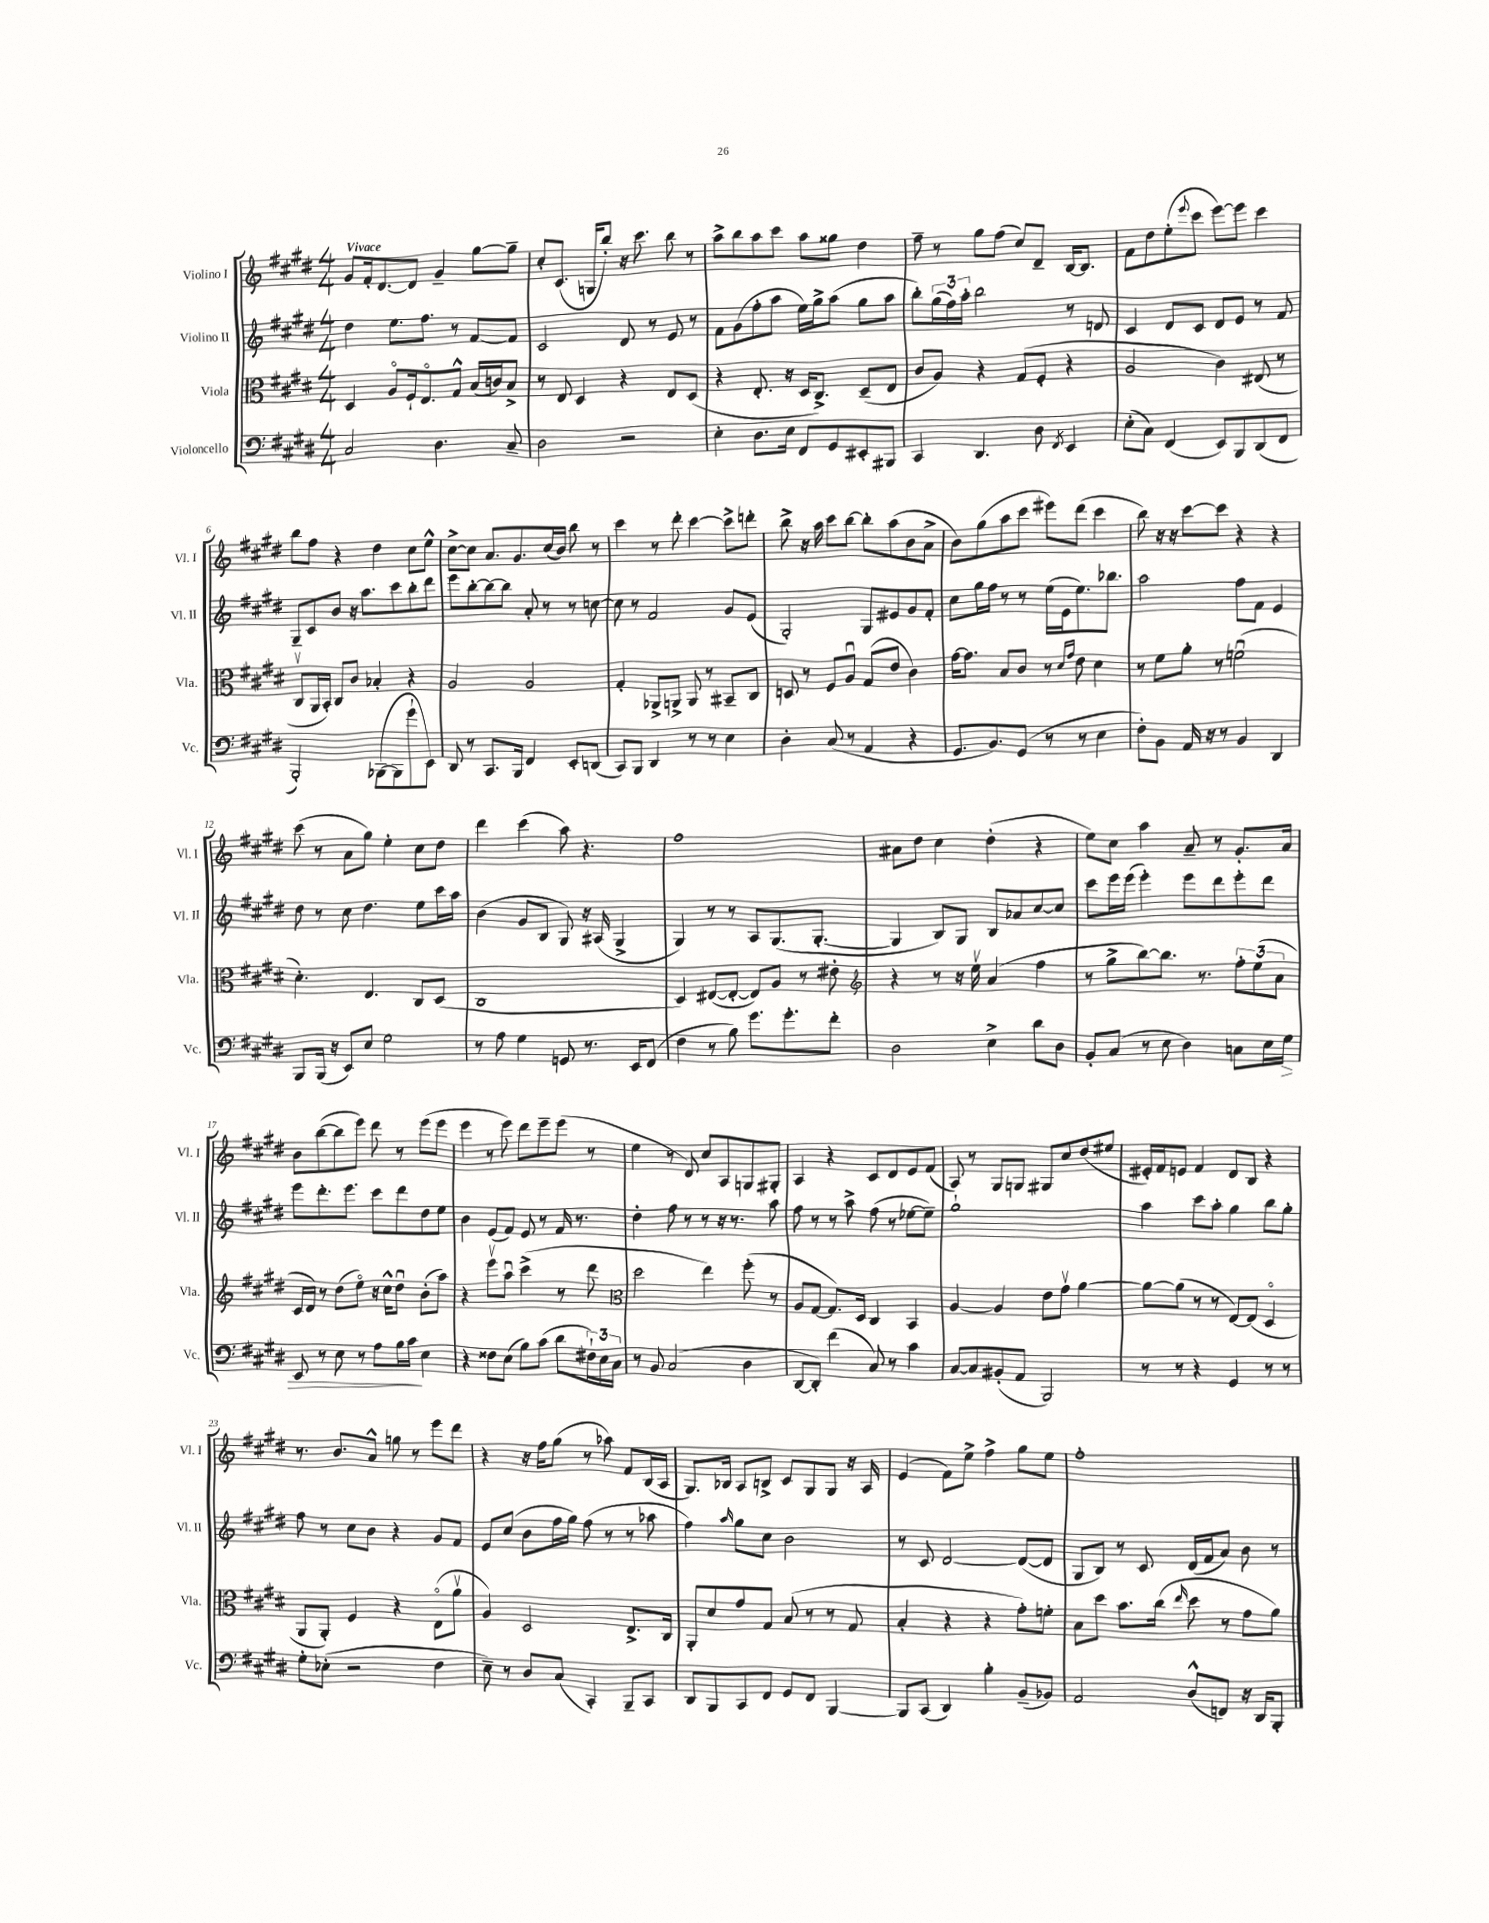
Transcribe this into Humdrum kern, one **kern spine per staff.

**kern	**kern	**kern	**kern
*staff4	*staff3	*staff2	*staff1
*clefF4	*clefC3	*clefG2	*clefG2
*k[f#c#g#d#]	*k[f#c#g#d#]	*k[f#c#g#d#]	*k[f#c#g#d#]
*M4/4	*M4/4	*M4/4	*M4/4
2C#/	4D#/	4dd#\	8g#/L
.	.	.	16f#'/k
.	.	.	[8.d#/
.	8Ao/L	8.ee\L	.
.	16F#`/k	.	8d#/]J
.	8.Eo/	8.ff#\J	.
4.D#\	.	.	4g#~/
.	8G#^^/J	8r	.
.	(16B/LL	[8f#/L	[8gg#\L
.	16c/J)	.	.
8C#~/	8B^/J	8f#/]J	8gg#~\]J
=	=	=	=
2D#\	8r	2c#/	8cc#'/L
.	8E/	.	(8.c#/J
.	4D#/	.	.
.	.	.	16G/LK
.	.	.	8bb'/J)
2r	4r	8d#/	16r
.	.	.	8.ccc#\
.	.	8r	.
.	8E/L	8e/	8bb\
.	(8D#/J	8r	8r
=	=	=	=
4E'\	4r	8f#\L	8aa^\L
.	.	(8g#\	8bb\
8.D#\L	8.E'/	8ff#'\	8aa\
.	.	8aa\J	8ccc#\J
16E\Jk	16r	.	.
8FF#/L	16D#/LK	16ee\LL)	8aa\L
.	8.C#^/J)	16gg#^\J	.
8GG#/	.	(8aa\J	8gg##\J
8EE#'/	(8D#~/L	8gg#\L	4dd#\
8BBB#/J	8E/J	8aa\J	.
=	=	=	=
4CC#/	8c#/L	8bb'\L)	8ff#~\
.	8A/J)	(24gg#\L	8r
.	.	24ff#\)	.
.	.	24aa'\JJ	.
4.DD#/	4r	2bb\	8gg#\L
.	.	.	(8ff#\J
.	(8G#/L	.	8cc#/L)
8D#\	8F#'/J	.	8d#~/J
8qFF#/	.	.	.
4EE/	4r	8r	[16B/LK
.	.	.	8.B/]J
.	.	8d/	.
=	=	=	=
(8E'\L	2A/	4c#/	8f#\L
8C#\J)	.	.	8dd#\
(4FF#/	.	8d#/L	(8ee'\
.	.	.	8qqeee/
.	.	8c#/J	8ccc#\J
8EE/L)	4c#\)	8d#/L	[8eee\L)
8BBB/	.	8e/J	8eee\]J
(8DD#/	(8E#/	8r	4ccc#\
8FF#/J	8r	8f#/	.
=	=	=	=
2BBB'/)	8C#v/L	8G#~/L	8bb\L
.	16AA/L	8c#/	8ff#\J
.	16BB'/JJ)	.	.
.	8C#/L	8b/J	4r
.	8c#/J	16r	.
.	.	8.aa\L	.
([8BBB-\L	4B-'/	.	4dd#\
8BBB-\]	.	8ccc#\	.
8g#`\	4r	8bb'\	8cc#\L
8EE\J)	.	8ddd#\J	8ee^^\J
=	=	=	=
8DD#/	2A/	8eee\L	[8cc#^\L
8r	.	[8bb'\	8cc#\]J
8.CC#/L	.	8bb\_	8.a/L
.	.	8bb\]J	.
16BBB/Jk	.	.	8.g#/
4FF#/	2A/	8a'/	.
.	.	8r	(16cc#/L
.	.	.	16b/JJ)
8EE'/L	.	8r	8bb\
(8DD/J	.	[8cc\	8r
=	=	=	=
8CC#/L)	4G#'/	8cc\]	4ccc#\
8BBB/J	.	8r	.
4DD#/	8AA-^/L	2f#/	8r
.	8AA^/J	.	8ddd#'\
8r	8AA/	.	[4ccc#\
8r	8r	.	.
4E\	8BB#~/L	8g#/L	8ccc#^\]L
.	8C#/J	(8e/J	8ddd'\J
=	=	=	=
4D#'\	8D/	2G#'/)	8bb^\
.	8r	.	16r
.	.	.	16aa\
(8C#/	8F#/L	.	8ccc#\L
8r	8Au/J	.	[8bb\J
4AA/	(8G#/L	8G#/L	8bb'\]L
.	8e/J	8e#/	(8aa\
4r	4c#\)	8g#/	8b\
.	.	8f#'/J	8a^\J
=	=	=	=
8.GG#/L	[16g#\LK	8cc#\L	8b\L)
.	8.g#\]J	.	.
.	.	16gg#\L	(8gg#\
8.BB/)	.	16ff#\JJ	.
.	8B/L	8r	8aa\
(8GG#/J	8c#/J	8r	8ccc#\J
8r	8r	(16ee\LL	8eee#\L)
.	.	16e\J	.
.	16qqd#/LL	.	.
.	16qqg#/JJ	.	.
8r	8e\	8.ee\)	(8ddd#\J
4E\	4d#\	.	4ccc#\
.	.	8.bb-\J	.
=	=	=	=
8F#'\L)	8r	2aa\	8bb\)
8BB\J	8f#\L	.	16r
.	.	.	16r
16AA/	8a'\J	.	[8ccc#\L
16r	.	.	.
8r	8r	.	8ccc#\]J
4BB/	(2fu\	8ff#\L	4r
.	.	8f#\J	.
4DD#/	.	4e/	4r
=	=	=	=
8BBB/L	4.d#'\)	8dd#\	(8ccc#\
(16BBB/Jk	.	8r	8r
16r	.	.	.
8EE/L)	.	8cc#\	8a\L
8E/J	4.E/	4.dd#\	8gg#\J)
2G#\	.	.	4ee'\
.	8C#/L	8ee\L	8cc#\L
.	(8D#/J	16ccc#\L	8dd#\J
.	.	16aa\JJ	.
=	=	=	=
8r	1C#	(4b\	4ddd#\
8A\	.	.	.
4G#\	.	8g#/L	(4ccc#\
.	.	8B/J	.
8GG/	.	8G#/)	8aa\)
8.r	.	16r	4.r
.	.	(16A#/	.
.	.	4G#^/	.
16EE/LK	.	.	.
(8FF#/J	.	.	.
=	=	=	=
4F#\	4D#/)	4G#/)	1ff#
8r	([8E#/L	8r	.
8B\)	8E#'/_J	8r	.
8.g#\L	8E#/]L)	8A/L	.
.	8A/J	(8.G#/	.
8.g#'\	.	.	.
.	8r	.	.
.	.	[8.G#'/J	.
8f#'\J	8e#'\	.	.
=	=	=	=
*	*clefG2	*	*
2D#\	4r	4G#/]	8a#\L
.	.	.	8dd#\J
.	8r	8B/L)	4cc#\
.	16r	8G#/J	.
.	16eev\	.	.
4E^\	(4a/	8B/L	(4dd#'\
.	.	8a-/	.
8d#\L	4ff#\	[8cc#/	4r
8D#\J	.	8cc#/]J	.
=	=	=	=
8BB'/L	8r	8ccc#\L	8ee\L)
(8C#/J	8gg#^\L	16eee\L	8cc#\J
.	.	(16eee\JJ	.
8r	[8bb\)	4eee'\)	4aa\
8E\	8.bb\]J	.	.
4D#\)	.	8eee\L	8a~/
.	8.r	.	.
.	.	8ddd#\	8r
8C\L	12ff#'\L	8eee'\	8.g#'/L
.	(12ee\	.	.
16E\L	.	8ddd#\J	.
.	12a\J	.	.
16G#\JJ	.	.	16a/Jk
=	=	=	=
8EE/	16c#/LL	8eee\L	8b\L
.	16d#/JJ)	.	.
8r	8r	8.ddd#'\	([8bb\
8E\	(8dd#\L	.	8bb\]
.	.	8.eee\J	.
8r	8eeo\J)	.	8eee\J)
8A\L	16r	8ccc#\L	8ddd#\
.	16cc#^^\LK	.	.
16B\L	8dd#u\J	8ddd#\	8r
16c#\JJ	.	.	.
4E\	(8b'\L	8dd#\	(8eee\L
.	8aa\J)	8ee\J	8eee\J
=	=	=	=
4r	4r	4b\	4eee\
8F##\L	8eeev\L	(8e/L	8r
(8E\J	8aau\J	8f#/J)	8eee\)
8B\L)	(4ccc#^\	8e/	8ddd#\L
(8c#\J	.	8r	8eee~\
8d#\L	8r	16f#/	(8eee\J
.	.	8.r	.
24F#`\L)	8ddd#\	.	8r
24E\	.	.	.
24C#\JJ	.	.	.
=	=	=	=
*	*clefC3	*	*
8r	2dd#\	4dd#'\	4ee\
8BB/	.	.	.
(2C#/	.	8ff#\	8r
.	.	8r	8d#/)
.	4ee\)	8r	8cc#/L
.	.	16r	8A/
.	.	8.r	.
4D#\	(8ff#'\	.	8G/
.	8r	8aa\	8G#'/J
=	=	=	=
[8DD#/L	8A/L	8ff#\	4A/
8DD#'/]J)	[8G#/J	8r	.
(4f#\	8.G#/]L)	8r	4r
.	.	8aa^\	.
.	16D#/Jk	.	.
8C#/)	4C#/	(8ff#\	8c#/L
8r	.	8r	8d#/
4c#\	4BB/	[8ee-\L	8e/
.	.	8ee-~\]J)	(8f#/J
=	=	=	=
[8C#/L	[4A/	1gg#`	8A/)
8C#/]	.	.	8r
(8BB#'/	4A/]	.	8G#/L
8AA/J	.	.	8G/J
2BBB/)	8e\L	.	8G#/L
.	8g#v\J	.	8cc#/
.	[4a\	.	(8dd#/
.	.	.	8ee#/J
=	=	=	=
8r	8a\_L	4aa\	16e#'/LL)
.	.	.	16f#/J
8r	(8a\]J	.	8e/J
4r	8r	8ccc#\L	4f#/
.	8r	8aa'\J	.
4GG#/	[8E/L)	4gg#\	8d#/L
.	(8E/]J	.	8B/J
8r	4D#o/	8bb\L	4r
8r	.	8gg#'\J	.
=	=	=	=
8G#'\L	8AA/L	8ff#\	8.r
(8E-'\J	8AA'/J)	8r	.
.	.	.	8.b/L
2r	4F#/	8cc#\L	.
.	.	8b\J	8a^^/J
.	4r	4r	8gg\
.	.	.	8r
4F#\	(8Eo\L	8g#/L	8eee\L
.	8av\J	8f#/J	8ddd#\J
=	=	=	=
8E~\)	4A/)	8e/L	4r
8r	.	(8cc#/J	.
8D#/L	2D#/	8b\L	16r
.	.	.	16ff#\LK
(8C#/J	.	16ff#\L	(8gg#\J
.	.	16gg#\JJ)	.
4CC#'/)	.	(8ff#\	8r
.	.	8r	8aa-\)
8BBB~/L	8.E^/L	8r	8f#/L
8CC#/J	.	8aa-\	(16B/L
.	16C#/Jk	.	16A/JJ
=	=	=	=
8DD#/L	8AA'/L	4ff#\)	8.G#/L)
8BBB/	8d#/	.	.
.	.	.	16B-/Jk
.	.	16qqaa/	.
8CC#/	8g#/	8gg#\L	8A/L
8FF#/J	8G#/J	8cc#\J	8B^/J
8GG#/L	(8B/	2b\	8c#/L
8FF#/J	8r	.	8G#/
[4BBB/	8r	.	8G#/J
.	8G#/	.	16r
.	.	.	16A/
=	=	=	=
8BBB/]L	4B'/	8r	(4e/
(8CC#/J	.	8c#/	.
4DD#/)	4r	[2d#/	8f#\L)
.	.	.	8ee^\J
4B'\	4r	.	4ff#^\
(8BB~/L	8g#'\L)	(8d#/_L	8gg#\L
8BB-/J)	8f'\J	8d#/]J	8ee\J
=	=	=	=
2AA/	8B\L	8G#/L	1ff#'
.	8dd#\J	8B/J)	.
.	8.b\L	8r	.
.	.	8c#/	.
.	(16cc#\Jk	.	.
.	16qqee/	.	.
(8D#^^/L	8dd#\	(16d#/LL	.
.	.	16f#/J	.
8FF/J)	8r	8a/J)	.
16r	8g#\L	8b\	.
16DD#/LK	.	.	.
8BBB'/J	8a\J)	8r	.
==	==	==	==
*-	*-	*-	*-
